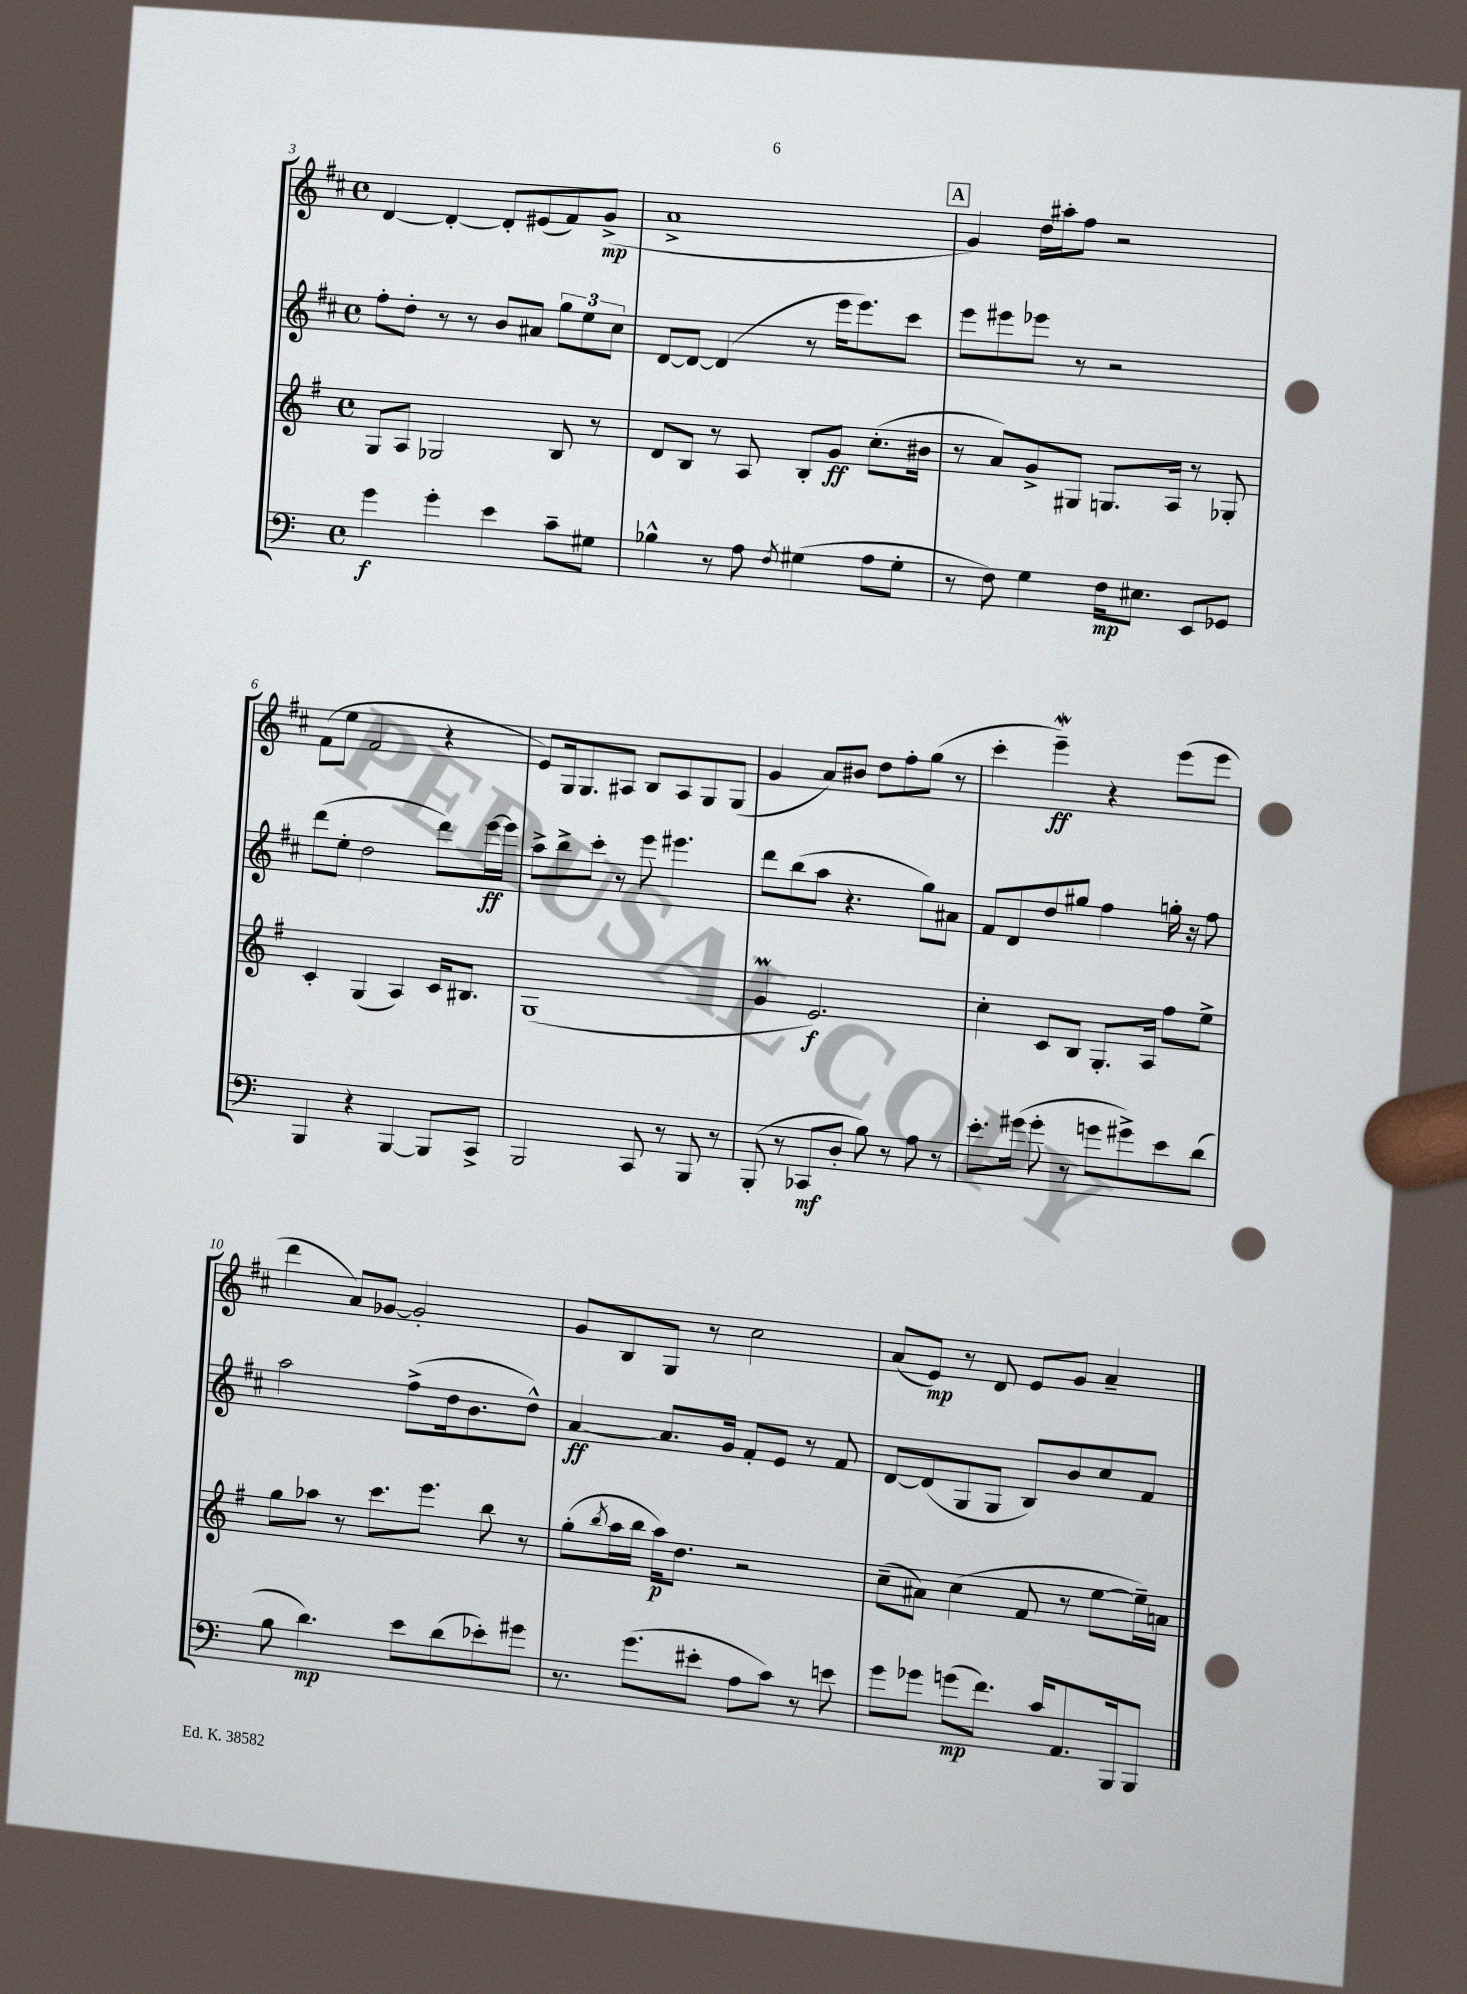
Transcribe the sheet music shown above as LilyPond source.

<<
\new StaffGroup <<
\new Staff = "s0" {
    \clef treble \key d \major \defaultTimeSignature \time 4/4
    d'4~ d'4~-. d'8-. eis'8( fis'8) g'8->\mp( |
    a'1-> |
    \mark \markup { \box "A" } g'4) d''16 ais''16-. fis''8 r2 |
    fis'8( e''8 fis'2 r4 |
    e'8) g16 g8. ais8 b8 ais8 g8 g8( |
    g'4 a'8) bis'8 d''8 fis''8-. g''8( r8 |
    cis'''4-. e'''4--\mordent\ff) r4 e'''8( e'''8 |
    d'''4 a'8) ges'8~ ges'2-. |
    g'8 b8 g8 r8 cis''2 |
    a'8( e'8\mp) r8 d'8 e'8 g'8 a'4-- \bar "|." |
}
\new Staff = "s1" {
    \clef treble \key d \major \defaultTimeSignature \time 4/4
    fis''8-. d''8-. r8 r8 b'8 ais'8 \tuplet 3/2 { g''8 e''8 cis''8 } |
    d'8~ d'8~ d'4( r8 e'''16 e'''8.) cis'''8 |
    \mark \markup { \box "A" } e'''8 eis'''8 ees'''8 r8 r2 |
    d'''8( e''8-. d''2 d'''8) e'''16~\ff e'''16 |
    a''8-> b''8-> cis'''8-. r8 e'''8 eis'''4. |
    d'''8 b''8( a''8 r4. g''8) ais'8 |
    fis'8 d'8 d''8 gis''8 fis''4 g''16-. r16 fis''8 |
    a''2 fis''8->( d''16 b'8. d''8-^) |
    a'4~\ff a'8. g'16 fis'8-. e'8 r8 fis'8 |
    d'8~ d'8( g8 g8 b8) b'8 cis''8 fis'8 \bar "|." |
}
\new Staff = "s2" {
    \clef treble \key g \major \defaultTimeSignature \time 4/4
    g8 a8 ges2 b8 r8 |
    d'8 b8 r8 a8 b8-. g'8\ff c''8.-.( bis'16 |
    \mark \markup { \box "A" } r8 a'8) g'8-> gis8 g8. a16 r8 ges8-. |
    c'4-. g4( a4) c'16 bis8. |
    g1( |
    g'4\prall e'2.\f) |
    c''4-. c'8 b8 g8.-. a16 fis''8 e''8-> |
    g''8 aes''8 r8 c'''8. e'''8. b''8 r8 |
    g''8-.( \acciaccatura { b''8 } a''16 b''16 a''16\p) d''8. r2 |
    c''8--( ais'8) c''4( fis'8 r8 e''8~ e''16--) a'16 \bar "|." |
}
\new Staff = "s3" {
    \clef bass \key c \major \defaultTimeSignature \time 4/4
    g'4\f g'4-. e'4 c'8-- gis8 |
    bes4-^ r8 a8 \acciaccatura { f8 } gis4( a8 gis8-. |
    \mark \markup { \box "A" } r8 f8) g4 f16\mp eis8. e,8 ges,8 |
    b,,4 r4 b,,4~ b,,8 c,8-> |
    b,,2 c,8 r8 b,,8 r8 |
    b,,8-.( r8 ces,8\mf d8-. b8) r8 a8 r8 |
    e'8.-. gis'16( gis'8-. r8 g'8 gis'8->) e'8 d'8( |
    b8 d'4.\mp) e'8 d'8( ees'8-.) gis'8 |
    r8. g'8.( eis'8-. a8 c'8) r8 e'8 |
    g'8 ges'8 g'8\mp( f'8.) c'16 a,8. b,,16 b,,8 \bar "|." |
}
>>
>>
\layout { \context { \Score currentBarNumber = #3 } }
